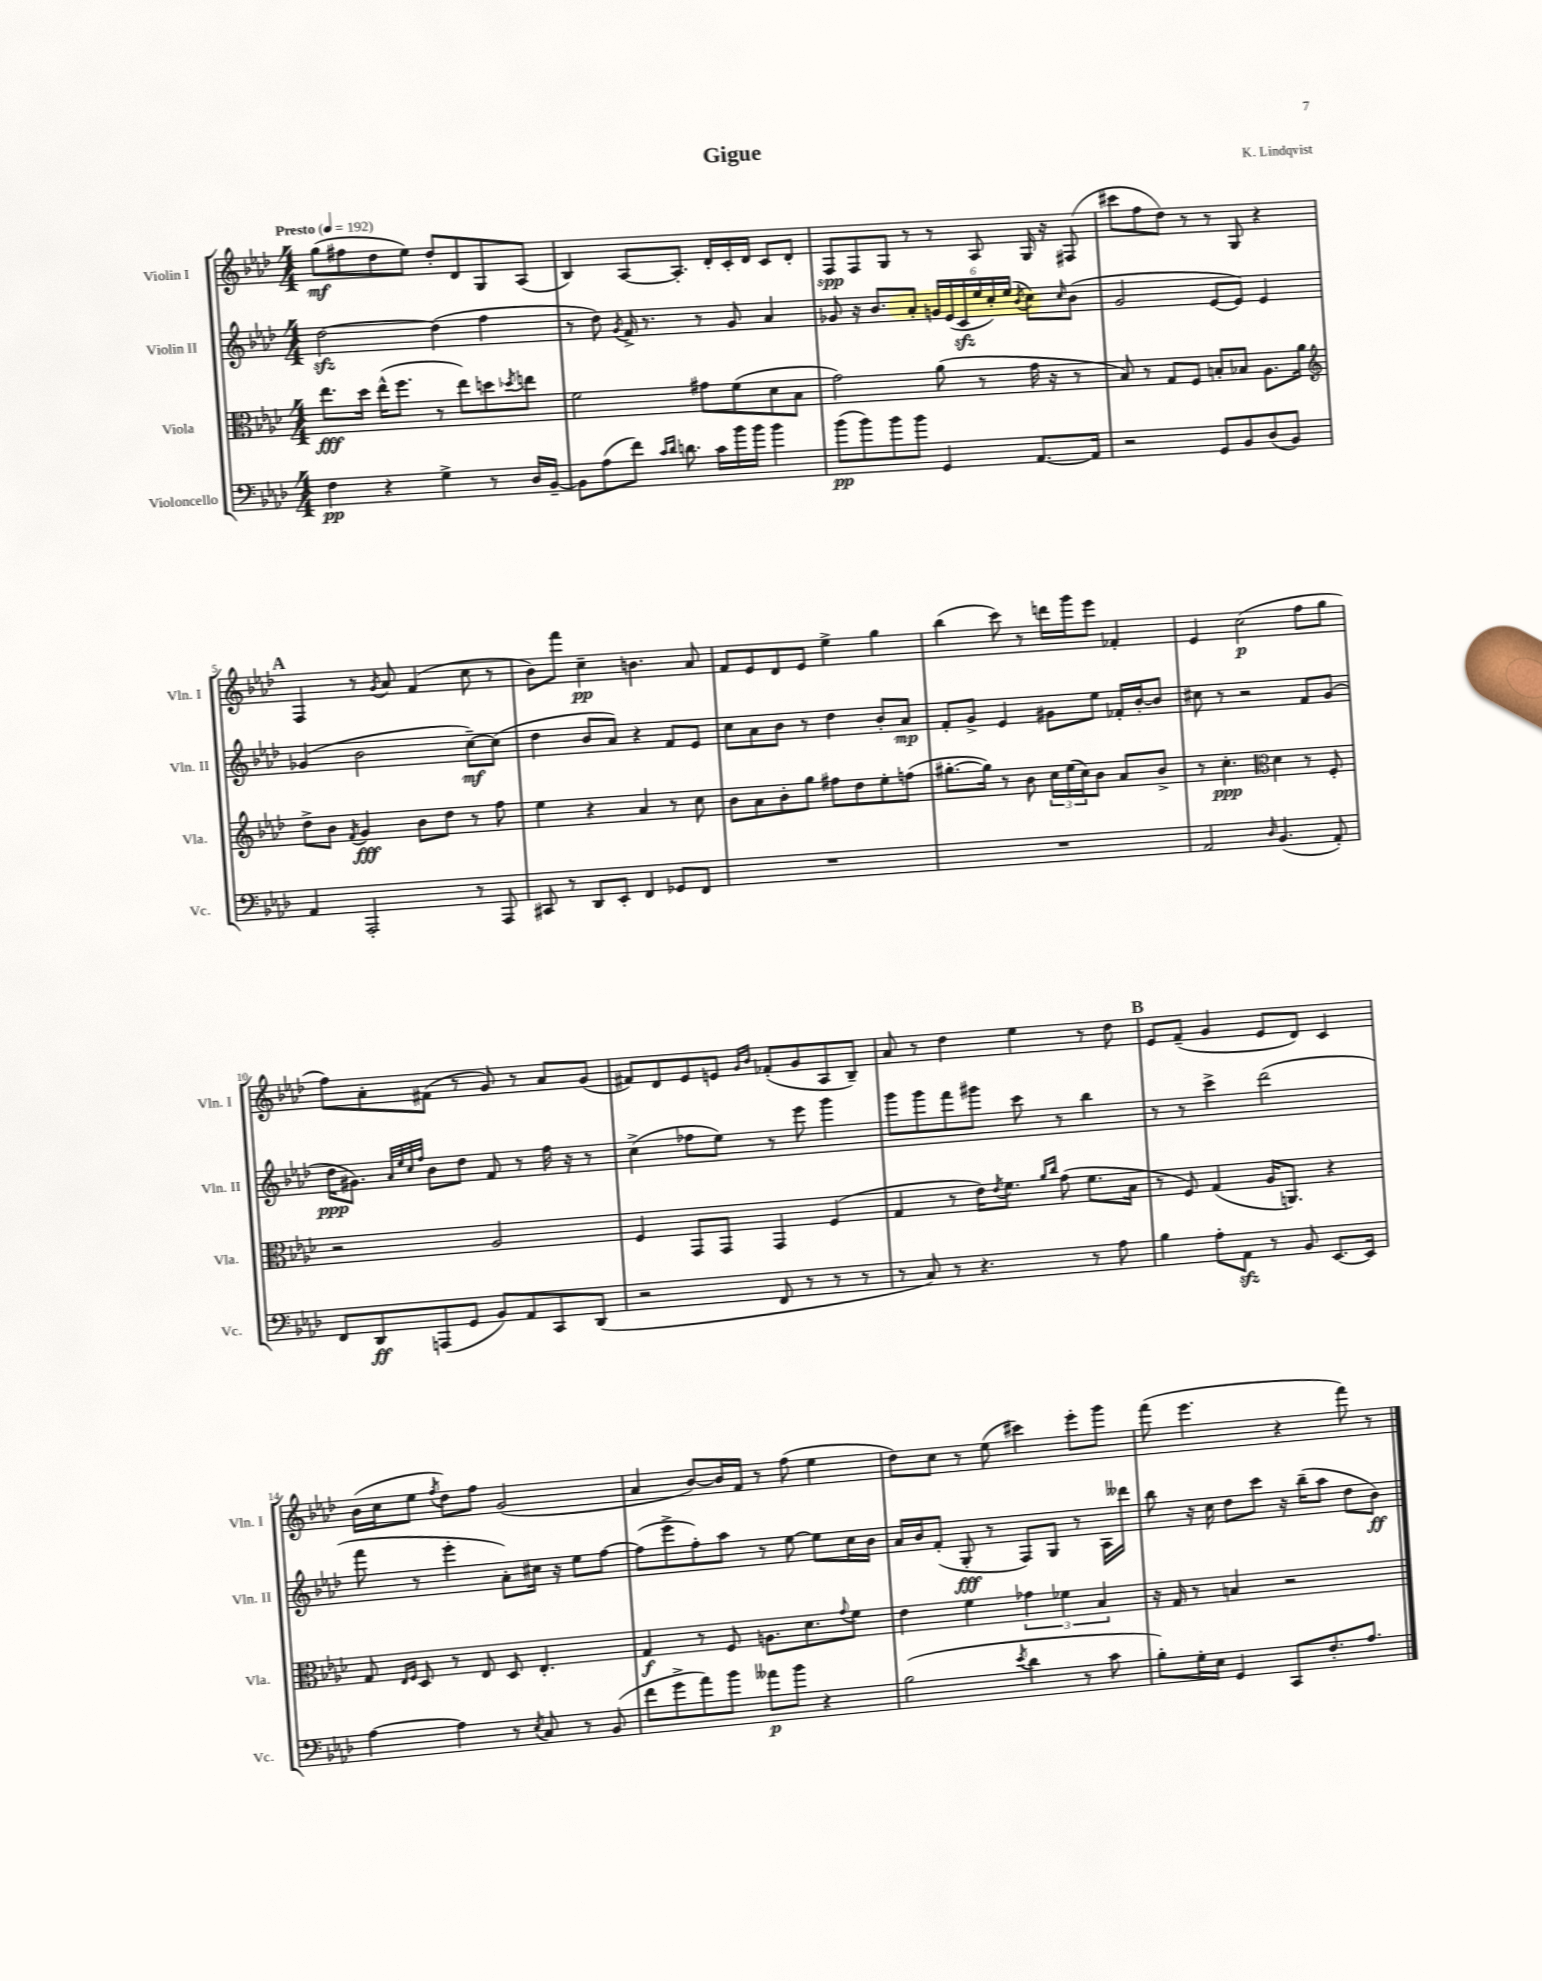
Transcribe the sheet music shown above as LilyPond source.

\header { title = "Gigue" composer = "K. Lindqvist" }
<<
\new StaffGroup <<
\new Staff = "s0" \with { instrumentName = "Violin I" shortInstrumentName = "Vln. I" } {
    \clef treble \key aes \major \numericTimeSignature \time 4/4 \tempo "Presto" 4 = 192
    g''8\mf( fis''8 des''8 ees''8) des''8-. des'8 g8 aes8( |
    bes4) aes8~ aes8.-. des'16-. c'16-. des'16 c'8 des'8-. |
    f8\spp f8 g8 r8 r8 aes8 g16 r16 fis8( |
    cis'''8 f''8 des''8) r8 r8 g8 r4 |
    \mark \markup { \bold "A" } f4 r8 \acciaccatura { g'8 } aes'8 f'4( c''8 r8 |
    bes'8) f'''8 c''4--\pp b'4. aes'8 |
    f'8 ees'8 des'8 ees'8 ees''4-> g''4 |
    bes''4( c'''8) r8 d'''16 g'''16 ees'''8 fes'4-. |
    ees'4 c''2\p( f''8 g''8 |
    f''8) aes'8-. fis'8( r8 g'8) r8 aes'8 g'8( |
    fis'8) des'8 ees'8 e'8 \grace { g'16 bes'16 } fes'8-.( g'8 aes8 bes8--) |
    aes'8 r8 des''4 ees''4 r8 des''8 |
    \mark \markup { \bold "B" } ees'8 f'8--( g'4 ees'8 des'8) c'4 |
    bes'16( c''16 ees''8 \acciaccatura { f''8 } des''8) f''8 g'2( |
    aes'4 bes'8~) bes'16 f'16 r8 f''8( ees''4 |
    des''8) c''8 r8 ees''8( cis'''4) ees'''8-. g'''8 |
    f'''8( ees'''4. r4 f'''8) r8 \bar "|." |
}
\new Staff = "s1" \with { instrumentName = "Violin II" shortInstrumentName = "Vln. II" } {
    \clef treble \key aes \major \numericTimeSignature \time 4/4
    des''2~\sfz des''4( f''4 |
    r8 des''8) \acciaccatura { g'8 } f'16-> r8. r8 g'8 aes'4 |
    ges'8 r16 bes'8. aes'8-. \tuplet 6/4 { g'16 ees'16( c'16\sfz ees''16 c''16-.) ees''16( } \acciaccatura { bes'8 } c''8) \grace { c''16 } bes'8( |
    g'2 ees'8~ ees'8) ees'4 |
    \mark \markup { \bold "A" } ges'4( bes'2 c''8~--\mf) c''8( |
    des''4 bes'8 aes'8) r4 f'8 ees'8 |
    c''8 aes'8 bes'8 r8 des''4 bes'8-. aes'8\mp |
    f'8-. g'8-> ees'4 gis'8 ees''8 fes'16-. bes'16~-. bes'8 |
    cis''8 r8 r2 f'8 g'8( |
    des''16\ppp gis'8.) \grace { aes'32 ees''32 c''32 f''32 } bes'8 des''8 f'8 r8 f''16 r16 r8 |
    c''4->( fes''8 ees''8) r8 ees'''8 g'''4 |
    g'''8 g'''8 f'''8 gis'''8 c'''8 r8 bes''4 |
    \mark \markup { \bold "B" } r8 r8 c'''4-> des'''2( |
    f'''8 r8 ees'''4-. aes'8-.) cis''16 r16 ees''8 f''8~ |
    f''8( ees'''8-> f''8-.) aes''8 r8 ees''8~ ees''8 c''16 bes'16 |
    aes'16 bes'16 f'8-.( g8-.\fff r8 f8) g8 r8 aes16 deses'''16 |
    bes''8 r16 c''16 des''8 c'''8 r16 bes''16--( aes''8 des''8 bes'8\ff) \bar "|." |
}
\new Staff = "s2" \with { instrumentName = "Viola" shortInstrumentName = "Vla." } {
    \clef alto \key aes \major \numericTimeSignature \time 4/4
    ees''8.\fff des''16 ees''16-^( f''8. r8 ees''8) d''8 \acciaccatura { des''8 } e''8 |
    f'2 gis'8 f'8( des'8 bes8 |
    g'2) aes'8( r8 g'16 r16 r8 |
    bes8) r8 g8 f8 b8-. bes8 aes8. aes'16 |
    \mark \markup { \bold "A" } \clef treble des''8-> bes'8 \acciaccatura { f'8 } g'4\fff bes'8 des''8 r8 f''8 |
    ees''4 r4 aes'4 r8 c''8 |
    bes'8 aes'8 bes'8-. g''8 fis''8 des''8 ees''8-. f''8( |
    gis''8.~-. gis''16) r8 bes'8 \tuplet 3/2 { c''16 ees''16( c''16) } bes'8 aes'8 bes'8-> |
    r8 c''4.-.\ppp \clef alto des'4 r8 f8-. |
    r2 aes2 |
    f4 g,8 g,8 g,4 f4( |
    g4 r8 ees'16) \acciaccatura { ees'8 } f'8. \grace { aes'16 c''16 } g'8( f'8. bes16 |
    \mark \markup { \bold "B" } r8 f8) g4( aes16 a,8.) r4 |
    g8 \grace { ees16 f16 } des8 r8 ees8 des8 ees4.-. |
    g4\f r8 f8 a8. des'8. \appoggiatura { g'8 } f'8 |
    ees'4 f'4 \tuplet 3/2 { ges'4 fes'4 bes4 } |
    r16 g16 r8 b4 r2 \bar "|." |
}
\new Staff = "s3" \with { instrumentName = "Violoncello" shortInstrumentName = "Vc." } {
    \clef bass \key aes \major \numericTimeSignature \time 4/4
    f4\pp r4 g4-> r8 des16 bes,16~-- |
    bes,8 aes8( f'8) \grace { c'16 des'16 } d'8. c'16 bes'16 bes'16 bes'4 |
    bes'8\pp( bes'8) bes'8 bes'8 g,4 aes,8.~ aes,16 |
    r2 g,8 bes,8 des8( bes,8) |
    \mark \markup { \bold "A" } aes,4 aes,,2-. r8 aes,,8 |
    cis,8 r8 des,8 ees,8-. f,4 ges,8 f,8 |
    R1 |
    R1 |
    aes,2 \grace { des16 } bes,4.( aes,8-.) |
    f,8 des,8\ff a,,8( g,8 bes,8) aes,8 c,8 des,8( |
    r2 f,8 r8 r8 r8 |
    r8 c8) r8 r4. r8 aes8 |
    \mark \markup { \bold "B" } bes4 aes8-. aes,8\sfz r8 bes,8 ees,8.~ ees,16 |
    aes4~ aes4 r8 \acciaccatura { ees8 } c8 r8 bes,8( |
    f'8 g'8-> aes'8) bes'8 aeses'8\p bes'8 r4 |
    bes2( \acciaccatura { ees'8 } des'4 r8 c'8 |
    bes8-.) g16-. ees16 g,4 c,8 f8.-. aes8. \bar "|." |
}
>>
>>
